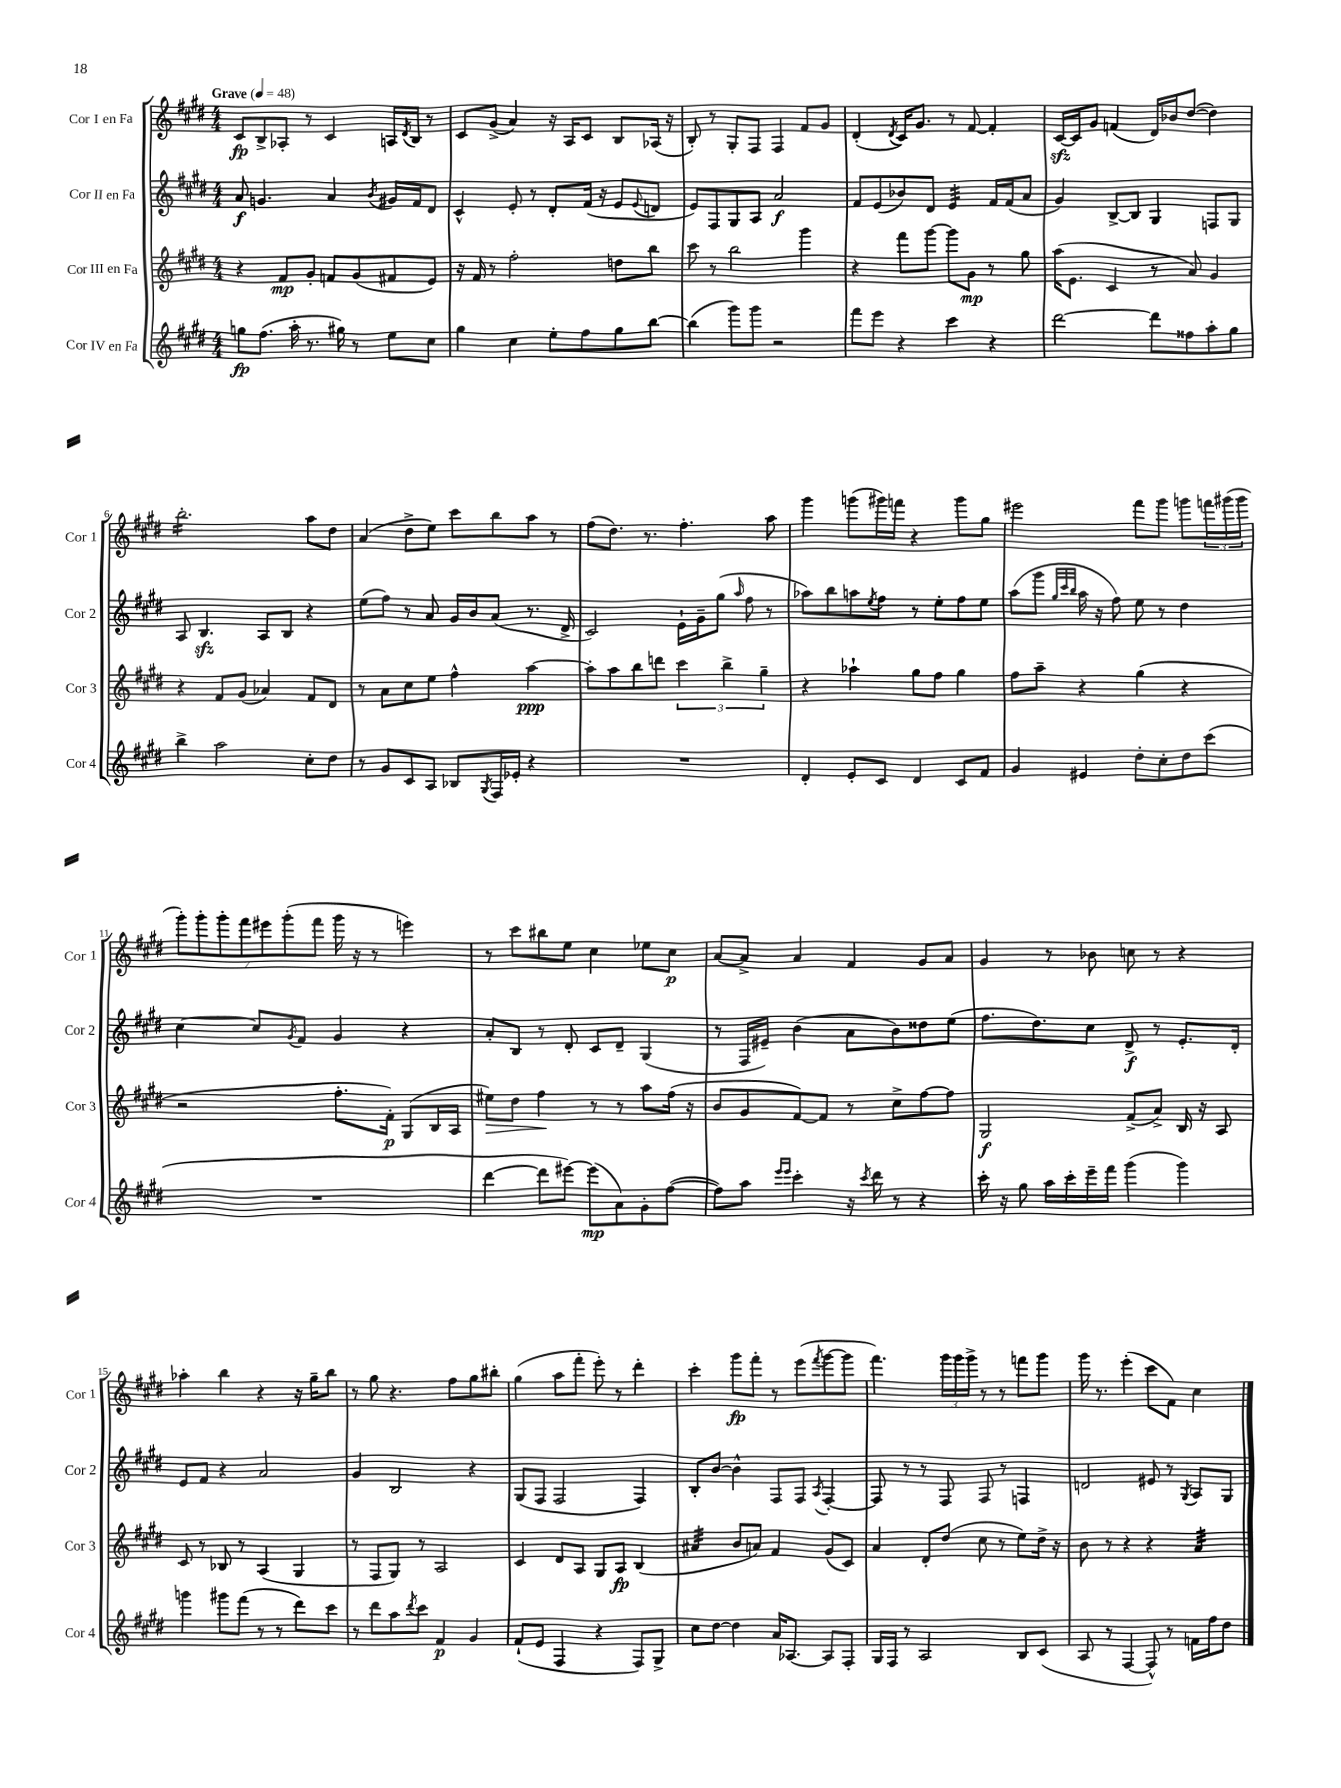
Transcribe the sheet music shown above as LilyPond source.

<<
\new StaffGroup <<
\new Staff = "s0" \with { instrumentName = "Cor I en Fa" shortInstrumentName = "Cor 1" } {
    \clef treble \key e \major \numericTimeSignature \time 4/4 \tempo "Grave" 4 = 48
    cis'8\fp b8-> aes8-. r8 cis'4 a16 \acciaccatura { dis'8 } b16 r8 |
    cis'8 gis'8->( a'4) r16 a16 cis'8 b8 aes16( r16 |
    b8-.) r8 gis8-. fis8 fis4 fis'8 gis'8 |
    dis'4-.( \acciaccatura { dis'8 } cis'16) gis'8. r8 fis'8~ fis'4-. |
    cis'16~\sfz cis'16 gis'8 f'4( dis'16) bes'16 dis''8~( dis''4) |
    b''2.:16-. a''8 dis''8 |
    a'4( dis''8-> e''8) cis'''8 b''8 a''8 r8 |
    fis''8( dis''8.) r8. fis''4.-. a''8 |
    gis'''4 g'''8( gis'''16) f'''16 r4 gis'''8 gis''8 |
    eis'''2 fis'''8 gis'''8 g'''8 \tuplet 3/2 { f'''16 gis'''16( gis'''16 } |
    \tuplet 7/4 { gis'''8-.) gis'''8-. gis'''8-. fis'''8 eis'''8 gis'''8-.( fis'''8 } gis'''16 r16 r8 e'''4) |
    r8 cis'''8 bis''8 e''8 cis''4 ees''8 cis''8\p |
    a'8~ a'8-> a'4 fis'4 gis'8 a'8 |
    gis'4 r8 bes'8 c''8 r8 r4 |
    aes''4-. b''4 r4 r16 gis''16-- b''8 |
    r8 gis''8 r4. fis''8 gis''8 bis''8-. |
    gis''4( a''8 fis'''8-. e'''8-.) r8 dis'''4-. |
    cis'''4-. gis'''8\fp fis'''8-. r8 e'''8( \acciaccatura { fis'''8 } gis'''8~ gis'''8 |
    fis'''4.) \tuplet 3/2 { gis'''16 gis'''16 gis'''16-> } r8 r8 f'''8 gis'''8 |
    gis'''16 r8. e'''4-.( cis'''8 fis'8) cis''4 \bar "|." |
}
\new Staff = "s1" \with { instrumentName = "Cor II en Fa" shortInstrumentName = "Cor 2" } {
    \clef treble \key e \major \numericTimeSignature \time 4/4
    a'8\f g'4. a'4 \acciaccatura { b'8 } gis'16 fis'16 dis'8 |
    cis'4-^ e'8-. r8 dis'8-. fis'16( r16 e'8 \appoggiatura { e'8 } d'8 |
    e'8) fis8 gis8 a8 a'2\f |
    fis'8 e'8( bes'8) dis'8 e'4:32 fis'16 fis'16( a'8 |
    gis'4) b8~-> b8 gis4 f8 gis8 |
    a8 b4.\sfz a8 b8 r4 |
    e''8( fis''8) r8 a'8 gis'16 b'16 a'8( r8. dis'16-> |
    cis'2) e'16-! gis'16-- gis''8( \grace { a''16 } fis''8 r8 |
    aes''8) b''8 a''8 \acciaccatura { e''8 } fis''8 r8 e''8-. fis''8 e''8 |
    a''8( gis'''8 \grace { gis''32 cis'''32 b''32 } a''16 r16 fis''8) e''8 r8 dis''4 |
    cis''4~ cis''8 \acciaccatura { gis'8 } fis'8 gis'4 r4 |
    a'8-. b8 r8 dis'8-. cis'8 dis'8-- gis4( |
    r8 fis16 eis'16--) b'4( a'8 b'8) disis''8 e''8( |
    fis''8. dis''8.) cis''8 dis'8->\f r8 e'8.-. dis'16-. |
    e'8 fis'8 r4 a'2 |
    gis'4 b2 r4 |
    gis8( fis8 fis2 fis4) |
    b8-. b'8~ b'4-^ fis8 fis8 \acciaccatura { a8 } fis4~-. |
    fis8 r8 r8 fis8 fis8 r8 f4 |
    d'2 eis'8 r8 \acciaccatura { gis8 } a8 gis8 \bar "|." |
}
\new Staff = "s2" \with { instrumentName = "Cor III en Fa" shortInstrumentName = "Cor 3" } {
    \clef treble \key e \major \numericTimeSignature \time 4/4
    r4 fis'8\mp gis'8-. f'8 gis'8( fis'8 e'8) |
    r16 fis'16 r8 fis''2-. d''8 b''8 |
    cis'''8 r8 b''2 gis'''4 |
    r4 fis'''8 gis'''8~ gis'''8 gis'8\mp r8 gis''8 |
    a''16( e'8. cis'4 r8 a'8) gis'4 |
    r4 fis'8 gis'8( aes'4) fis'8 dis'8 |
    r8 a'8 cis''8 e''8 fis''4-^ a''4~\ppp |
    a''8-. a''8 b''8 d'''8 \tuplet 3/2 { cis'''4 b''4-> gis''4-- } |
    r4 aes''4-! gis''8 fis''8 gis''4 |
    fis''8 a''8-- r4 gis''4( r4 |
    r2 fis''8.-. fis'16-.\p) gis8( b16 a16 |
    eis''8\>) dis''8 fis''4\! r8 r8 a''8 fis''16( r16 |
    b'8 gis'8 fis'8~) fis'8 r8 cis''8-> fis''8~ fis''8 |
    gis2\f fis'8->( a'8->) b16 r16 a8 |
    cis'8 r8 bes8 r8 a4( gis4 |
    r8 fis8 gis8) r8 a2 |
    cis'4 dis'8 a8 gis8 a8\fp b4( |
    ais'4:32 b'8 a'8) fis'4 gis'8( cis'8) |
    a'4 dis'8-. dis''8( cis''8 r8 e''8) dis''16-> r16 |
    b'8 r8 r4 r4 a'4:32 \bar "|." |
}
\new Staff = "s3" \with { instrumentName = "Cor IV en Fa" shortInstrumentName = "Cor 4" } {
    \clef treble \key e \major \numericTimeSignature \time 4/4
    g''8\fp fis''8.( a''16-. r8. gis''16) r8 e''8 cis''8 |
    gis''4 cis''4 e''8-. fis''8 gis''8 b''8~ |
    b''4( gis'''8) gis'''8 r2 |
    fis'''8 e'''8 r4 cis'''4 r4 |
    dis'''2~ dis'''8 fisis''8 a''8-. gis''8 |
    b''4-> a''2 cis''8-. dis''8 |
    r8 gis'8 cis'8 a8 bes8 \acciaccatura { gis8 } fis16 ees'16-. r4 |
    R1 |
    dis'4-. e'8-. cis'8 dis'4 cis'8 fis'8 |
    gis'4 eis'4 dis''8-. cis''8-. dis''8 cis'''8( |
    R1 |
    dis'''4~ dis'''8 eis'''8~) eis'''8\mp( a'8) gis'8-. fis''8~( |
    fis''8) a''8 \grace { e'''16 e'''16 } cis'''4-. r16 \acciaccatura { cis'''8 } dis'''16 r8 r4 |
    cis'''16-. r16 gis''8 a''16 cis'''16-. e'''16-- fis'''16 gis'''4( gis'''4) |
    g'''4 gis'''8 fis'''8( r8 r8 dis'''8) cis'''8 |
    r8 dis'''8 a''8 \acciaccatura { dis'''8 } cis'''8 fis'4\p gis'4 |
    fis'8-!( e'8 fis4 r4 fis8) gis8-> |
    cis''8 dis''8~ dis''4 a'16 aes8.~ aes8 fis8-. |
    gis16 fis16 r8 a2 b8 cis'8( |
    a8 r8 fis4~ fis8-^) r8 f'16 fis''16 dis''8 \bar "|." |
}
>>
>>
